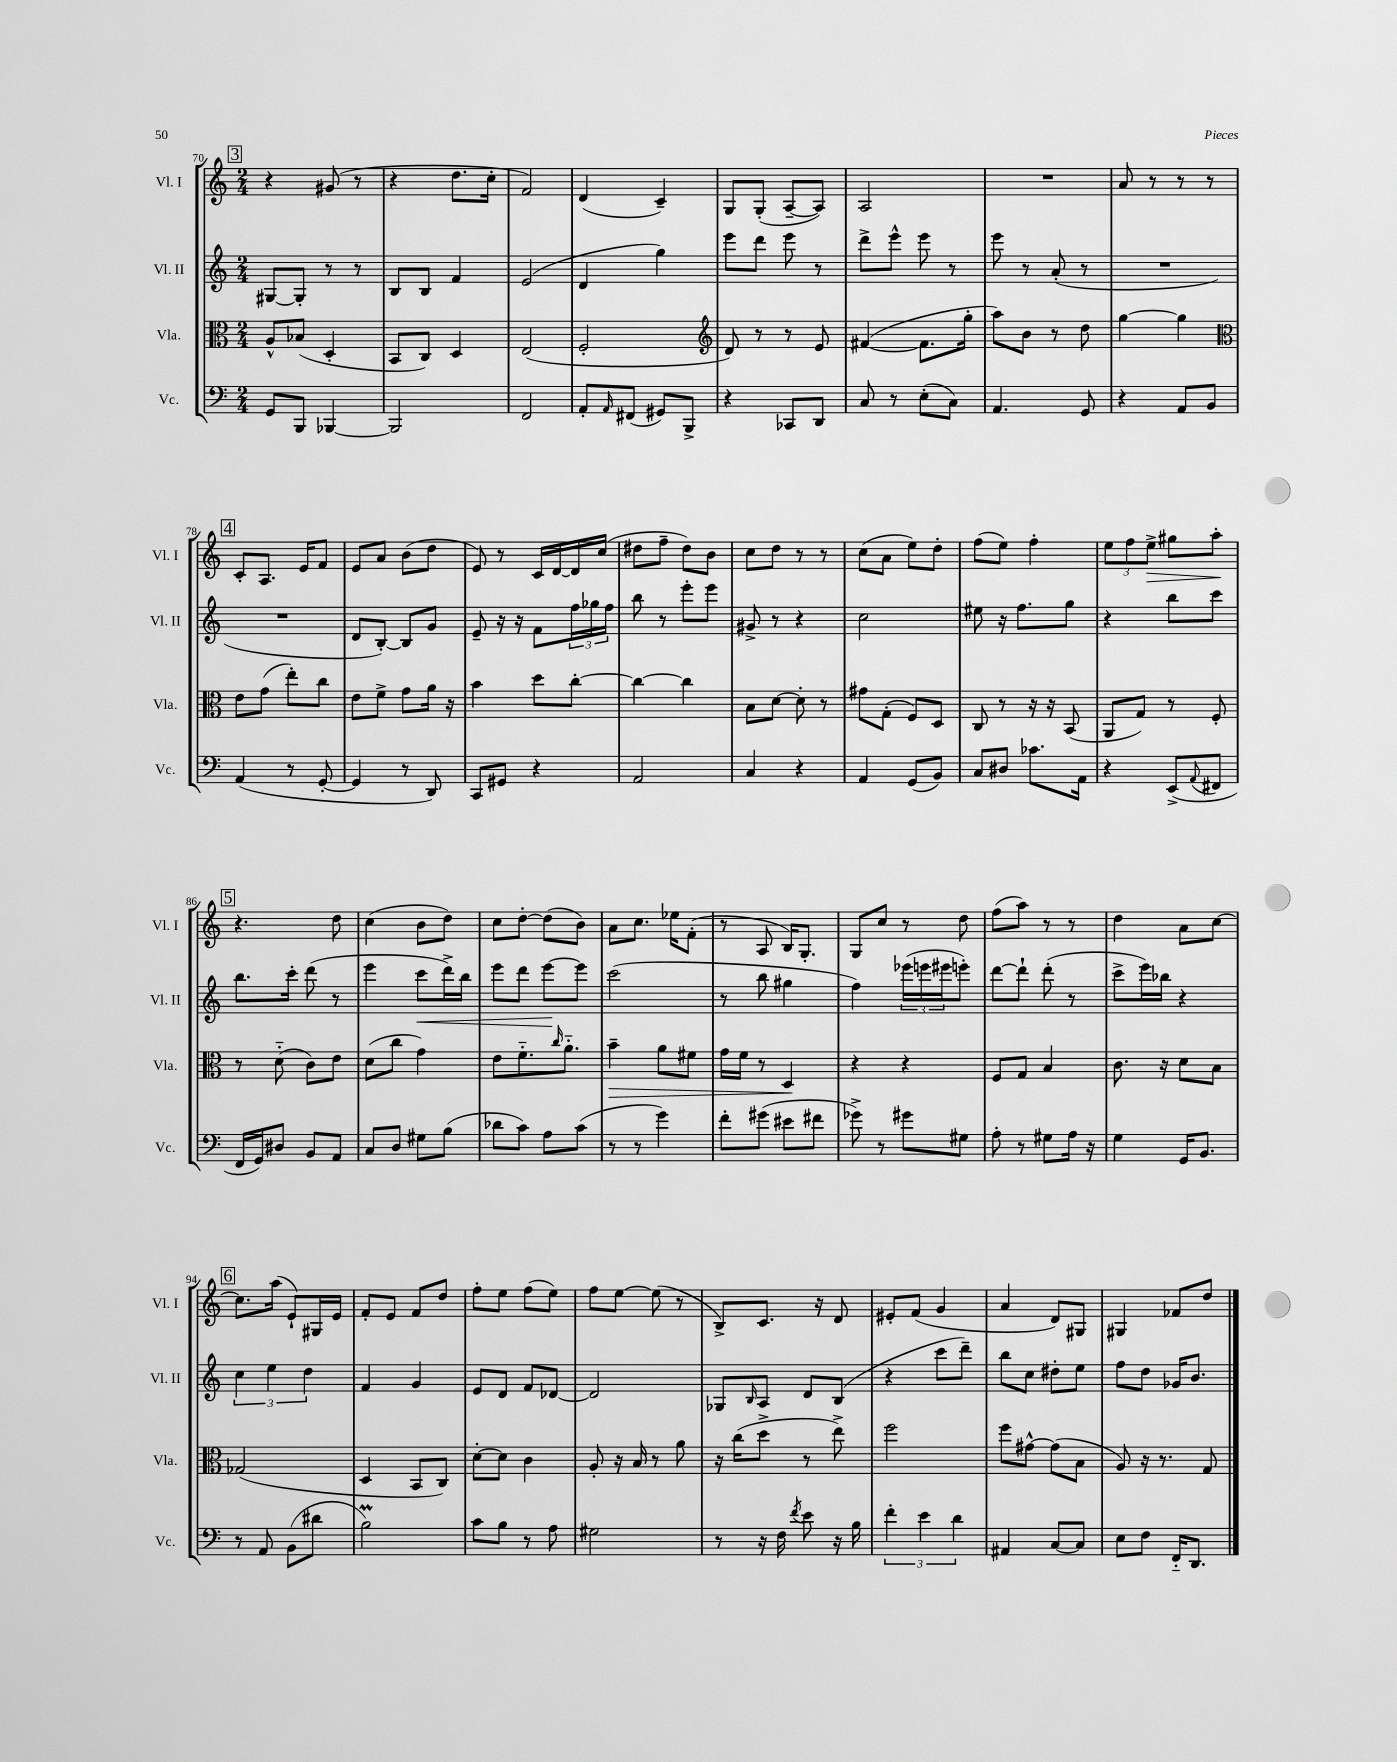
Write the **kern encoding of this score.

**kern	**kern	**dynam	**kern	**dynam	**kern	**dynam
*part4	*part3	*part3	*part2	*part2	*part1	*part1
*staff4	*staff3	*staff3	*staff2	*staff2	*staff1	*staff1
*I"Vc.	*I"Vla.	*	*I"Vl. II	*	*I"Vl. I	*
*I'Vc.	*I'Vla.	*	*I'Vl. II	*	*I'Vl. I	*
*clefF4	*clefC3	*	*clefG2	*	*clefG2	*
*k[]	*k[]	*	*k[]	*	*k[]	*
*M2/4	*M2/4	*	*M2/4	*	*M2/4	*
!!LO:REH:place=s1:t=3
=70	=70	=70	=70	=70	=70	=70
8GG/L	8A^^/L	.	[8G#X/L	.	4r	.
8BBB/J	(8B-X/J	.	8G#'/J]	.	.	.
[4BBB-X/	4D'/	.	8r	.	(8g#X/	.
.	.	.	8r	.	8r	.
=71	=71	=71	=71	=71	=71	=71
2BBB-/]	8BB/L	.	8B/L	.	4r	.
.	8C/J)	.	8B/J	.	.	.
.	4D/	.	4f/	.	8.dd\L	.
.	.	.	.	.	16cc'\Jk	.
=72	=72	=72	=72	=72	=72	=72
2FF/	(2E/	.	(2e/	.	2f/)	.
=73	=73	=73	=73	=73	=73	=73
8AA'/L	2F'/	.	4d/	.	(4d/	.
16qqAA/	.	.	.	.	.	.
(8FF#X/J	.	.	.	.	.	.
8GG#X/L)	.	.	4gg\)	.	4c~/)	.
8BBB^/J	.	.	.	.	.	.
=74	=74	=74	=74	=74	=74	=74
*	*clefG2	*	*	*	*	*
4r	8d/)	.	8eee\L	.	8G/L	.
.	8r	.	8ddd\J	.	(8G'/J	.
8CC-X/L	8r	.	8eee\	.	[8A~/L	.
8DD/J	8e/	.	8r	.	8A/J])	.
=75	=75	=75	=75	=75	=75	=75
8C/	([4f#X/	.	8ddd^\L	.	2A/	.
8r	.	.	8eee^^\J	.	.	.
(8E'\L	8.f#\L]	.	8eee\	.	.	.
8C\J)	.	.	8r	.	.	.
.	16gg'\Jk	.	.	.	.	.
=76	=76	=76	=76	=76	=76	=76
4.AA/	8aa\L)	.	8eee\	.	2r	.
.	8b\J	.	8r	.	.	.
.	8r	.	(8a'/	.	.	.
8GG/	8dd\	.	8r	.	.	.
=77	=77	=77	=77	=77	=77	=77
4r	[4gg\	.	2r	.	8a/	.
.	.	.	.	.	8r	.
8AA/L	4gg\]	.	.	.	8r	.
8BB/J	.	.	.	.	8r	.
!!LO:LB:g=z
!!LO:REH:place=s1:t=4
=78	=78	=78	=78	=78	=78	=78
*	*clefC3	*	*	*	*	*
(4AA/	8e\L	.	2r	.	8c'/L	.
.	(8g\J	.	.	.	8.A/J	.
8r	8ee'\L)	.	.	.	.	.
.	.	.	.	.	16e/KL	.
[8GG'/	8cc\J	.	.	.	8f/J	.
=79	=79	=79	=79	=79	=79	=79
4GG/]	8e\L	.	8d/L	.	8e/L	.
.	8f^\J	.	[8B'/J)	.	8a/J	.
8r	8g\L	.	8B/L]	.	(8b\L	.
8DD/)	16a\Jk	.	8g/J	.	8dd\J	.
.	16r	.	.	.	.	.
=80	=80	=80	=80	=80	=80	=80
8CC/L	4b\	.	8e~/	.	8e/)	.
8GG#X/J	.	.	16r	.	8r	.
.	.	.	16r	.	.	.
4r	8dd\L	.	8f\L	.	16c/LL	.
.	.	.	.	.	[16d/	.
.	[8cc'\J	.	24ff\L	.	16d/]	.
.	.	.	24gg-X\	.	.	.
.	.	.	.	.	(16cc/JJ	.
.	.	.	24ff\JJ	.	.	.
=81	=81	=81	=81	=81	=81	=81
2AA/	4cc\_	.	8bb\	.	8dd#X\L	.
.	.	.	8r	.	8ff~\J	.
.	4cc\]	.	8eee'\L	.	8dd#\L)	.
.	.	.	8eee\J	.	8b\J	.
=82	=82	=82	=82	=82	=82	=82
4C/	8B\L	.	8g#X^/	.	8cc\L	.
.	[8d\J	.	8r	.	8dd\J	.
4r	8d'\]	.	4r	.	8r	.
.	8r	.	.	.	8r	.
=83	=83	=83	=83	=83	=83	=83
4AA/	8g#X\L	.	2cc\	.	(8cc\L	.
.	(8G'\J	.	.	.	8a\J	.
(8GG/L	8F/L)	.	.	.	8ee\L)	.
8BB/J)	8D/J	.	.	.	8dd'\J	.
=84	=84	=84	=84	=84	=84	=84
8C/L	8C/	.	8ee#X\	.	(8ff\L	.
8D#X/J	8r	.	16r	.	8ee\J)	.
.	.	.	8.ff\L	.	.	.
8.c-X\L	16r	.	.	.	4ff'\	.
.	16r	.	.	.	.	.
.	(8BB/	.	8gg\J	.	.	.
16AA\Jk	.	.	.	.	.	.
=85	=85	=85	=85	=85	=85	=85
4r	8AA/L	.	4r	.	12ee\L	.
.	.	.	.	.	12ff\	.
.	8G/J)	.	.	.	.	.
!	!	!	!	!	!	!LO:HP:b
.	.	.	.	.	12ee^\J	>
(8EE^/L	8r	.	8bb\L	.	8gg#X\L	.
8qqAA/	.	.	.	.	.	.
8FF#X/J	8F'/	.	8ccc\J	.	8aa'\J	.
.	.	.	.	.	.	]
!!LO:LB:g=z
!!LO:REH:place=s1:t=5
=86	=86	=86	=86	=86	=86	=86
16FF/LL	8r	.	8.bb\L	.	4.r	.
16GG/J)	.	.	.	.	.	.
8D#X/J	(8d\	.	.	.	.	.
.	.	.	16ccc'\Jk	.	.	.
8BB/L	8c\L)	.	(8ddd\	.	.	.
8AA/J	8e\J	.	8r	.	8dd\	.
=87	=87	=87	=87	=87	=87	=87
8C/L	(8d\L	.	4eee\	.	(4cc\	.
8D/J	8cc\J	.	.	.	.	.
!	!	!	!	!LO:HP:b	!	!
8G#X\L	4g\)	.	8ccc\L	<	8b\L	.
(8B\J	.	.	16ddd^\L)	.	8dd\J)	.
.	.	.	16bb\JJ	.	.	.
=88	=88	=88	=88	=88	=88	=88
8d-X\L	8e\L	.	8eee\L	.	8cc\L	.
8c\J)	8.f\	.	8ddd\J	.	[8dd'\J	.
8A\L	.	.	[8eee\L	.	(8dd\L]	.
.	16qqcc/	.	.	.	.	.
.	8.a\J	.	.	.	.	.
(8c\J	.	.	8eee\J]	[	8b\J)	.
=89	=89	=89	=89	=89	=89	=89
!	!	!LO:HP:b	!	!	!	!
8r	4b~\	>	(2ccc\	.	8a\L	.
8r	.	.	.	.	8.cc\J	.
4g\)	8a\L	.	.	.	.	.
.	.	.	.	.	16ee-X\KL	.
.	8f#X\J	.	.	.	(8f'\J	.
=90	=90	=90	=90	=90	=90	=90
8f'\L	16g\LL	.	8r	.	8r	.
.	16f\JJ	.	.	.	.	.
(8g#X\J	8r	.	8bb\	.	8A/	.
8e#X\L	4D/	.	4gg#X\	.	16B/KL)	.
.	.	.	.	.	8.G'/J	.
8f#X\J	.	.	.	.	.	.
.	.	]	.	.	.	.
=91	=91	=91	=91	=91	=91	=91
8g-X^\)	4r	.	4ff\)	.	8G/L	.
8r	.	.	.	.	8cc/J	.
8g#X\L	4r	.	(24eee-X\LL	.	8r	.
.	.	.	24eeen\	.	.	.
.	.	.	24eee#X\J	.	.	.
8G#X\J	.	.	8eeen'\J)	.	8dd\	.
=92	=92	=92	=92	=92	=92	=92
8A'\	8F/L	.	[8ddd\L	.	(8ff\L	.
8r	8G/J	.	8ddd`\J]	.	8aa\J)	.
8G#X\L	4B/	.	(8ddd'\	.	8r	.
16A\Jk	.	.	8r	.	8r	.
16r	.	.	.	.	.	.
=93	=93	=93	=93	=93	=93	=93
4G\	8.c\	.	8ccc^\L	.	4dd\	.
.	.	.	16eee\L)	.	.	.
.	16r	.	16bb-X\JJ	.	.	.
16GG/KL	8d\L	.	4r	.	8a\L	.
8.BB/J	.	.	.	.	.	.
.	8B\J	.	.	.	[8cc\J	.
!!LO:LB:g=z
!!LO:REH:place=s1:t=6
=94	=94	=94	=94	=94	=94	=94
8r	(2G-X/	.	6cc\	.	8.cc\L]	.
8AA/	.	.	.	.	.	.
.	.	.	6ee\	.	.	.
.	.	.	.	.	(16aa\Jk	.
(8BB\L	.	.	.	.	8e`/L)	.
.	.	.	6dd\	.	.	.
8d#X\J	.	.	.	.	16G#X/L	.
.	.	.	.	.	16e/JJ	.
=95	=95	=95	=95	=95	=95	=95
2Bm\)	4D/	.	4f/	.	8f'/L	.
.	.	.	.	.	8e/J	.
.	8BB/L	.	4g/	.	8f/L	.
.	8C/J)	.	.	.	8dd/J	.
=96	=96	=96	=96	=96	=96	=96
8c\L	[8d'\L	.	8e/L	.	8ff'\L	.
8B\J	8d\J]	.	8d/J	.	8ee\J	.
8r	4c\	.	8f/L	.	(8ff\L	.
8A\	.	.	[8d-X/J	.	8ee\J)	.
=97	=97	=97	=97	=97	=97	=97
2G#X\	8A'/	.	2d-/]	.	8ff\L	.
.	16r	.	.	.	[8ee\J	.
.	16B/	.	.	.	.	.
.	8r	.	.	.	(8ee\]	.
.	8a\	.	.	.	8r	.
=98	=98	=98	=98	=98	=98	=98
8r	16r	.	8G-X/L	.	8B^/L)	.
.	(16cc\KL	.	.	.	.	.
.	.	.	16qqB/	.	.	.
16r	8dd^\J	.	8A/J	.	8.c/J	.
16F\	.	.	.	.	.	.
8qf/	.	.	.	.	.	.
8e\	8r	.	8d/L	.	.	.
.	.	.	.	.	16r	.
16r	8ee^\)	.	(8B/J	.	8d/	.
16B\	.	.	.	.	.	.
=99	=99	=99	=99	=99	=99	=99
6f'\	2ff\	.	4r	.	8e#X'/L	.
.	.	.	.	.	(8f/J	.
6e\	.	.	.	.	.	.
.	.	.	8ccc\L	.	4g/	.
6d\	.	.	.	.	.	.
.	.	.	8ddd~\J)	.	.	.
=100	=100	=100	=100	=100	=100	=100
4AA#X/	8ff\L	.	8bb\L	.	4a/	.
.	[8g#X^^\J	.	8cc\J	.	.	.
[8C/L	(8g#\L]	.	8dd#X'\L	.	8d/L)	.
8C/J]	8B\J	.	8ee\J	.	8G#X/J	.
=101	=101	=101	=101	=101	=101	=101
8E\L	8A/)	.	8ff\L	.	4G#X/	.
8F\J	16r	.	8dd\J	.	.	.
.	8.r	.	.	.	.	.
16FF/KL	.	.	16g-X/KL	.	8f-X/L	.
8.DD/J	.	.	8.b/J	.	.	.
.	8G/	.	.	.	8dd/J	.
==	==	==	==	==	==	==
*-	*-	*-	*-	*-	*-	*-
